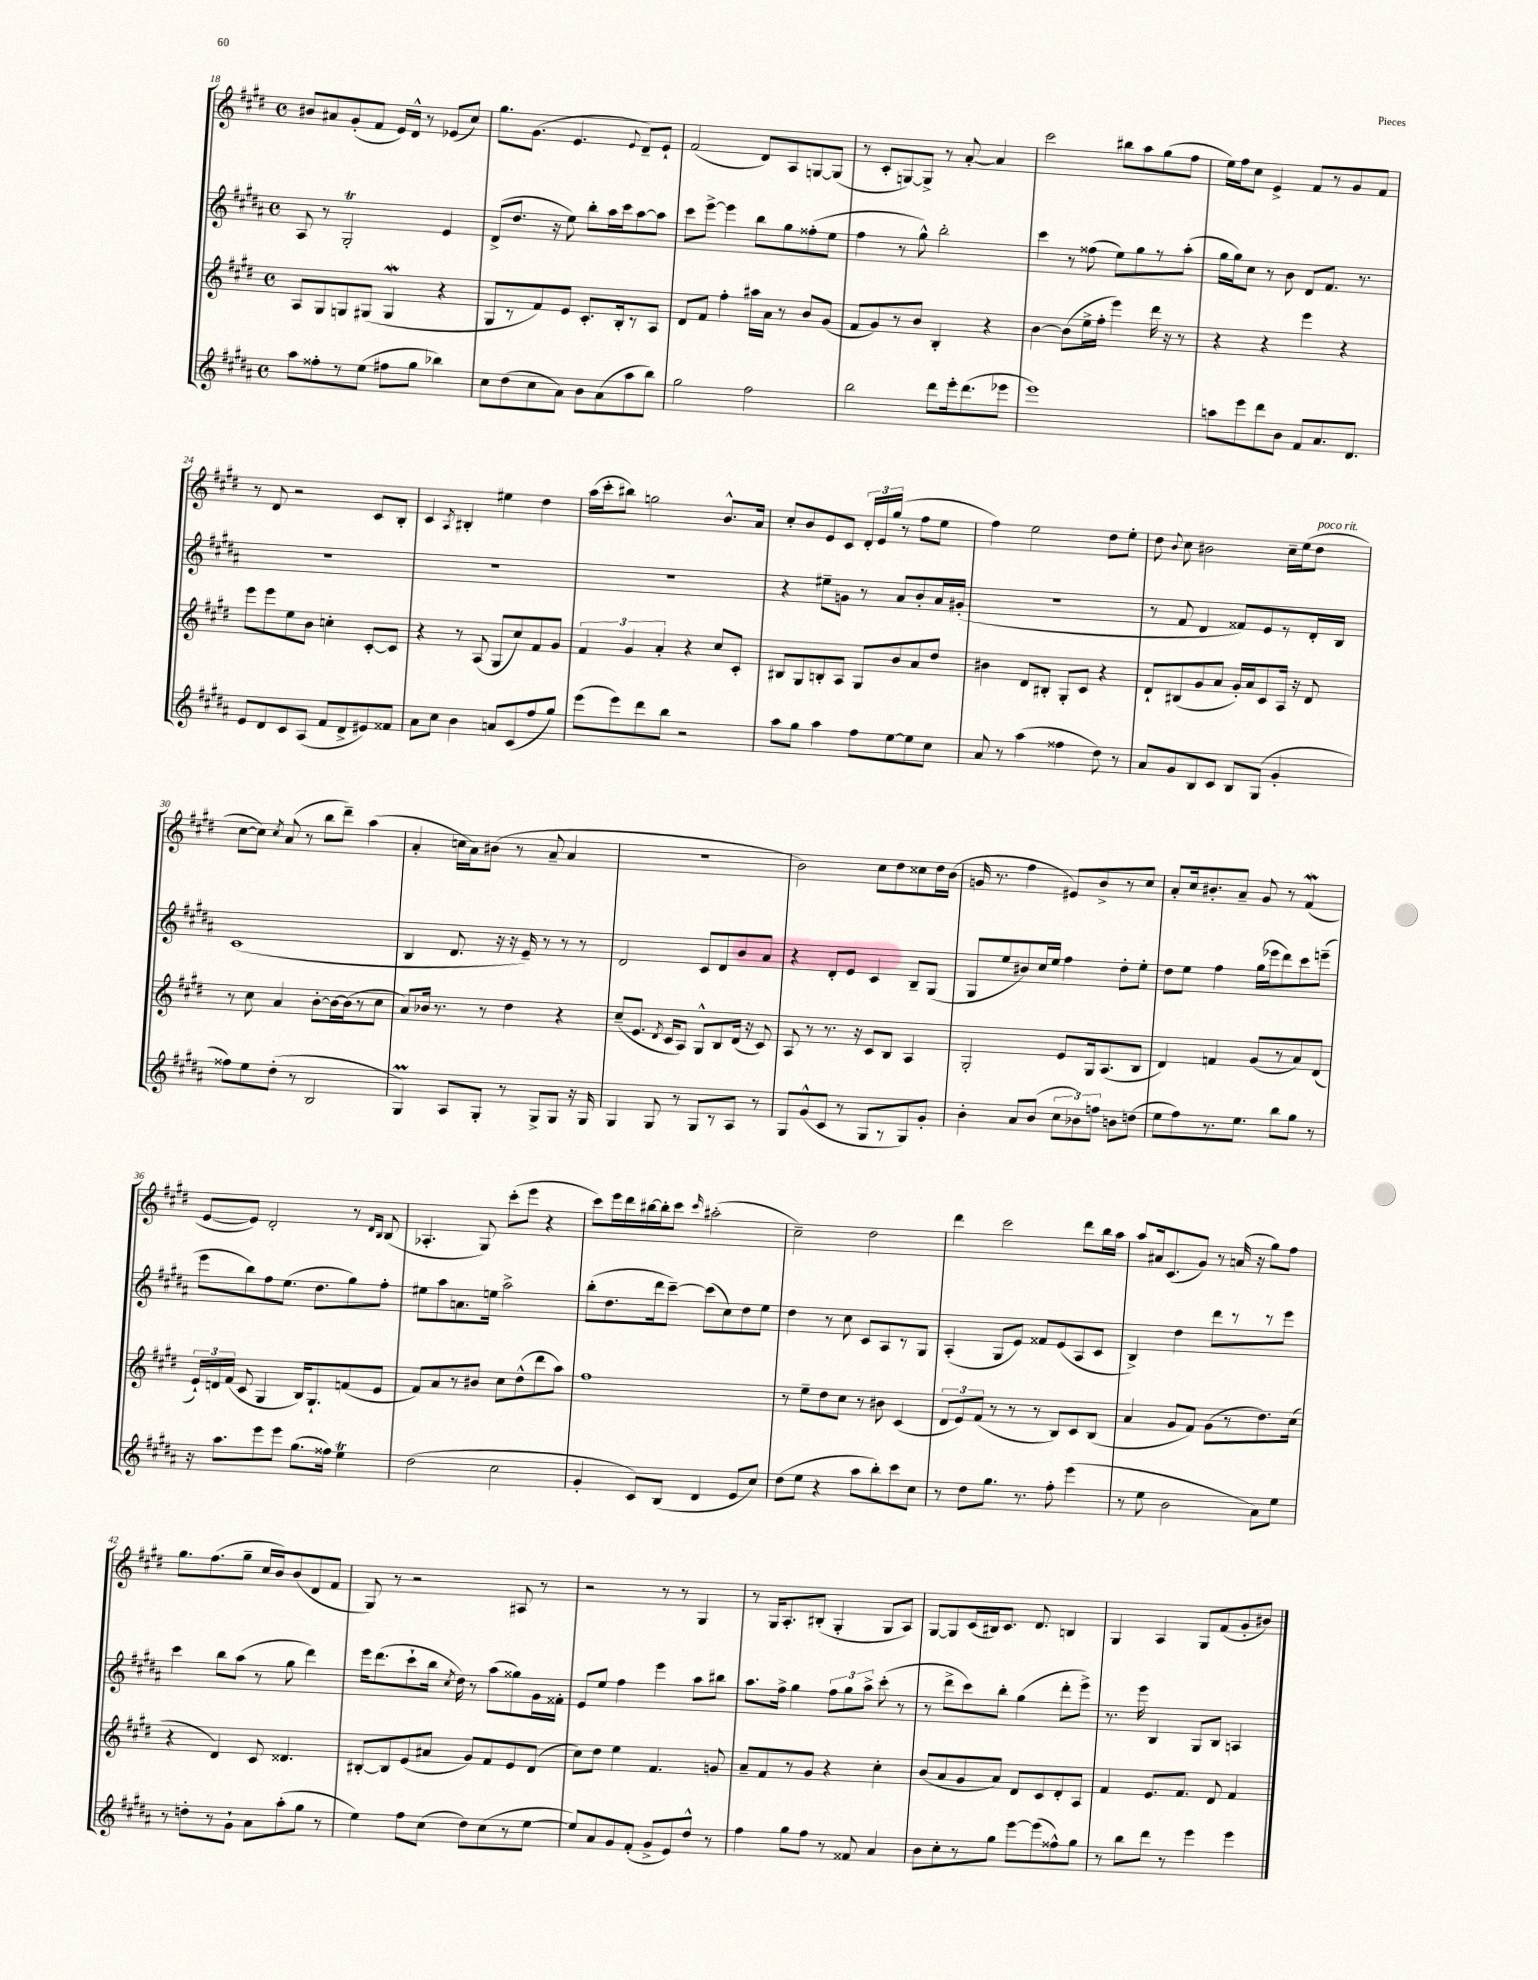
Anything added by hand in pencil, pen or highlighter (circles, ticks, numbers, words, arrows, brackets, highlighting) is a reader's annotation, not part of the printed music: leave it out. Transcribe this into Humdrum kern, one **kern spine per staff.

**kern	**kern	**kern	**kern
*staff4	*staff3	*staff2	*staff1
*clefG2	*clefG2	*clefG2	*clefG2
*k[f#c#g#d#a#]	*k[f#c#g#d#]	*k[f#c#g#d#a#]	*k[f#c#g#d#]
*M4/4	*M4/4	*M4/4	*M4/4
*met(c)	*met(c)	*met(c)	*met(c)
8aa#	8A	8A#	8b#
8ff##'	8G#	8r	8a#
8r	8G	2G#'	(8g#'
(8ee	(8G#	.	8f#
8ff#	4G#	.	16e)
.	.	.	16d#^^
8gg#	.	.	8r
4bb-)	4r	4e	(8e-
.	.	.	8cc#)
=	=	=	=
8cc#	8G#	(8d#^	8.gg#
(8dd#	8r	8.dd#	.
.	.	.	(8.g#
8cc#	8f#)	.	.
.	.	16r	.
8a#)	8e	8ee)	4.e
8b	8.c#'	8bb'	.
(8a#	.	16aa#	.
.	16B'	16ccc#	.
.	.	.	8qqe
8aa#	8r	[8aa#	8d#~)
8bb)	8A	8aa#]	8e`
=	=	=	=
2gg#	8d#	8ccc#	(2f#
.	8f#	[8eee^	.
.	4ff#'	4eee]	.
2ff#	16aa#	8bb	8d#)
.	16a	.	.
.	8r	8gg#	8A
.	8b	(8ff##'	[8G
.	(8g#	8ee	(8G]
=	=	=	=
2bb	8f#	4ff#	8r
.	8g#)	.	8c#'
.	8r	8r	[8G)
.	8b	8gg#^^)	8G^]
8ddd#	4B'	2bb'	8r
16eee'	.	.	[8a'
(8.ddd#	.	.	.
.	4r	.	4a]
8eee-	.	.	.
=	=	=	=
1eee)	[4b	4ccc#	2ccc#
.	(8b]	8r	.
.	16ee^	(8ff##	.
.	16ff#'	.	.
.	4eee)	8ee)	8bb#
.	.	8gg#	8aa
.	16ddd#	8r	(8gg#
.	16r	.	.
.	8r	(8aa#'	8ff#
=	=	=	=
8aa	4r	16gg#	16ee)
.	.	16gg#)	16ff#
8eee	.	8cc#	8cc#
8ddd#	4r	8r	4e^
8b	.	8b	.
8f#	4eee	8d#	8f#
8.a#	.	8.f#	8r
.	4r	.	8g#
8.d#	.	8.r	.
.	.	.	8f#
=	=	=	=
8e	8eee	1r	8r
8d#	8eee	.	8d#
8c#	8ee	.	2r
(8A#	8b	.	.
8f#	4cc'	.	.
8d#^	.	.	.
8e#)	[8c#'	.	8c#
8f##	8c#]	.	8B'
=	=	=	=
8a#	4r	1r	4c#
8cc#	.	.	.
.	.	.	8qA
4b	8r	.	4B#'
.	(8A	.	.
8a	8G#	.	4ee#
(8c#	8cc#)	.	.
8ff#	8f#	.	4dd#
8gg#)	8g#	.	.
=	=	=	=
(8eee	6f#	1r	(16aa
.	.	.	16ccc#'
8eee)	.	.	8bb#)
.	6g#	.	.
8ddd#	.	.	2gg
.	6a'	.	.
8bb	.	.	.
2r	4r	.	.
.	8cc#	.	8.b^^
.	8c#'	.	.
.	.	.	16a
=	=	=	=
8aa#	8B#	4r	8cc#'
8gg#	8G#	.	8b
4aa#	8B'	8ee#~	8e
.	8A	8g	8c#
8ff#	8G#	8r	24d#'
.	.	.	24e
.	.	.	(24gg#
[8ee	8b	8a#	8r
8ee]	8a	8b'	8ff#
8cc#	8dd#	16a#	8ee
.	.	(16g#'	.
=	=	=	=
8a#	4b#	1r	4ff#)
8r	.	.	.
(4aa#	8d#	.	2ee
.	8B#'	.	.
4ff##	8G#'	.	.
.	8c#	.	.
8dd#)	4r	.	8dd#
8r	.	.	8ee'
=	=	=	=
8a#	8d#`	8r	8dd#
.	.	.	8qqb
8g#	(8B#	8f#	8cc#
8B	8g#	4d#	2b#
8c#	8a	.	.
8B	16g#')	8f##)	.
.	16a	.	.
(8G#	8c#	8e	.
4g#'	16A	8r	16cc#~
.	16r	.	(16ee
.	8d#	16d#'	8dd#
.	.	16B	.
=	=	=	=
8ff##)	8r	(1c#	[8cc#
8ee	8cc#	.	8cc#])
.	.	.	8qcc#
(8dd#'	4a	.	(8a
8r	.	.	8r
2B	[8b'	.	8bb
.	16b_	.	8ddd#~)
.	(16b]	.	.
.	8r	.	(4aa
.	8cc#	.	.
=	=	=	=
4G#)	8a)	4B	4a'
.	16b-	.	.
.	8.r	.	.
8A#	.	8.d#	16cc
.	.	.	16a)
8G#'	8r	.	(8b#
.	.	16r	.
8r	4dd#	16r	8r
.	.	16e~)	.
8G#^	.	8r	8a~
8G#	4r	8r	4a
16r	.	8r	.
16G#	.	.	.
=	=	=	=
4G#	(8cc#~	2d#	1r
.	8.e	.	.
8G#	.	.	.
.	8qd#	.	.
.	16c#	.	.
8r	8A)	.	.
8G#	8G#^^	8c#	.
8r	8B	8d#	.
8A#	(16d#	8b	.
.	16r	.	.
8r	8c#)	8a#	.
=	=	=	=
8G#	8A	4r	2b)
(8g#^^	8r	.	.
8c#	8.r	8d#'	.
8r	.	8e	.
.	16r	.	.
8G#	8c#	4c#	8cc#
8r	8B	.	8dd#
8G#)	4A	8B~	8cc##
8g#'	.	(8G#	16dd#
.	.	.	(16b
=	=	=	=
4b'	2G#'	8G#	16g
.	.	.	8.r
.	.	8ee	.
8a#	.	8b#)	4ff#
(8b	.	16cc#	.
.	.	16ee	.
12cc#	8e	4ff#	8e#)
12b-)	.	.	.
.	16G#	.	8b^
12ff	.	.	.
.	(8.A	.	.
8b	.	8dd#'	8r
(8dd	8B	8ee'	8cc#
=	=	=	=
8ee	4d#)	8dd#	8a'
8ff#)	.	8ee	16cc#
.	.	.	8.b#'
8.r	4f	4ff#	.
.	.	.	8a~
8.ee	.	.	.
.	(8g#	(16gg#	8g#
.	.	16eee-	.
8bb	8r	8ddd#)	8r
8gg#	8a)	8ccc#	(4f#
8r	(8d#	(8eee~	.
=	=	=	=
16r	24e`)	8eee	[8e
.	24d	.	.
8.aa#	.	.	.
.	(24f#	.	.
.	8c#	8bb)	8e])
8eee	4G#	8ff#	2d#'
8eee	.	(8.ee	.
(8.gg#	16B)	.	.
.	8.G#`	8.dd#	.
16ff##)	.	.	.
4ee	(8f	8gg#)	8r
.	.	.	16qqd#
.	.	.	16qqB
.	8e	8ff#'	(8B
=	=	=	=
(2dd#	8f#)	8ee#	4.A-'
.	8a	8aa#	.
.	8r	8.a	.
.	8b#	.	8G#)
.	.	16ee	.
2cc#	8cc#	2aa#^	(8ccc#'
.	(8dd#^^	.	8eee
.	8ddd#	.	4r
.	8aa)	.	.
=	=	=	=
4g#'	1ff#	(8bb'	8ccc#)
.	.	8.dd#	16eee
.	.	.	16ddd#
8c#)	.	.	[16bb#
.	.	16ddd#	16bb#']
(8B	.	[8ccc#~)	8ccc#
.	.	.	16qqccc#
4d#	.	(8ccc#]	(2aa#'
.	.	8cc#)	.
8e	.	8dd#	.
8cc#)	.	8ee	.
=	=	=	=
(8dd#	8r	4dd#	2cc#~)
8ee	8ee~	.	.
4r	8dd#	8r	.
.	8cc#	8cc#	.
8aa#	8r	8c#	2dd#
8bb')	8b#	8A#	.
8ccc#	(4c#	8r	.
8cc#	.	8G#	.
=	=	=	=
8r	12d#	(4A#'	4ddd#
.	12e)	.	.
8dd#	.	.	.
.	(12f#	.	.
8.gg#	8r	8G#	2ccc#
.	8r	8e)	.
8.r	.	.	.
.	8r	8f##	.
8ff#'	8B)	(8e	.
(4eee	8c#	8A#	8ddd#
.	(8B	8c#	16bb
.	.	.	16aa
=	=	=	=
8r	4a	4B^)	8aa
8ee	.	.	16a#
.	.	.	(8.c#
2b	8g#	4dd#	.
.	8f#)	.	8g#)
.	(8g#	8ddd#	8r
.	8r	8r	(16a
.	.	.	16r
8a#)	8.dd#)	8r	8gg#)
8ee	.	8eee	8ff#
.	(16cc#	.	.
=	=	=	=
8r	4r	4ccc#	8.gg#
8dd'	.	.	.
.	.	.	(8.ff#
8r	4d#)	8bb	.
8g#`	.	(8aa#	8gg#~
8a#	8c#	8r	16cc#
.	.	.	16b)
(8aa#'	4.d##	8gg#	(8b
8gg#	.	4ddd#)	8d#
8r	.	.	8f#
=	=	=	=
4ee)	[8B#'	16eee	8G#)
.	.	(8.ddd#	.
.	8B#]	.	8r
8ff#	(8e	8ccc#`	2r
(8cc#	8a#	16bb	.
.	.	8qcc#	.
.	.	16dd#)	.
8dd#)	8g#)	8r	.
(8cc#	8f#	(8aa#	.
8r	8e	8gg##)	8A#
[8ee	(8d#	16g#	8r
.	.	16f##'	.
=	=	=	=
8ee])	8cc#)	8e	2r
8a#	8dd#	8ee	.
8g#	4ee	4ff#	.
(8f#'	.	.	.
8g#^	4.f#	4eee	8r
8e)	.	.	8r
8dd#^^	.	8aa#	4G#
8r	8g	8bb#	.
=	=	=	=
4ff#	8a~	8.aa#	8r
.	8f#	.	16G#
.	.	16ff#^	8.A'
8gg#	8r	4gg#	.
8ff#	8g#	.	(8B#'
8r	4r	12ff#	4G#'
.	.	12gg#	.
8f##	.	.	.
.	.	12aa#^	.
4a#	4cc#'	(8ccc#'	8G#
.	.	8r	8A)
=	=	=	=
8b	(8b	8r	[8G#
8cc#'	8a	8ddd#^	8G#]
8r	8g#	8ccc#)	(16c#
.	.	.	16B#)
8gg#	8a)	8bb'	8.c#
[8eee	8d#	(4gg#	.
.	.	.	8.d#
(8eee]	8c#	.	.
8ff##^^)	8d#'	8ddd#'	4B
8gg#	8A	8eee^)	.
=	=	=	=
8r	4f#	8.r	4G#
8bb	.	.	.
.	.	16eee	.
8ddd#	8.e	4B	4A
8r	.	.	.
.	8.f#	.	.
4eee	.	8G#	8G#
.	8d#	8B	(8f#
4eee	4f#	4A	8g#'
.	.	.	8b#)
==	==	==	==
*-	*-	*-	*-
